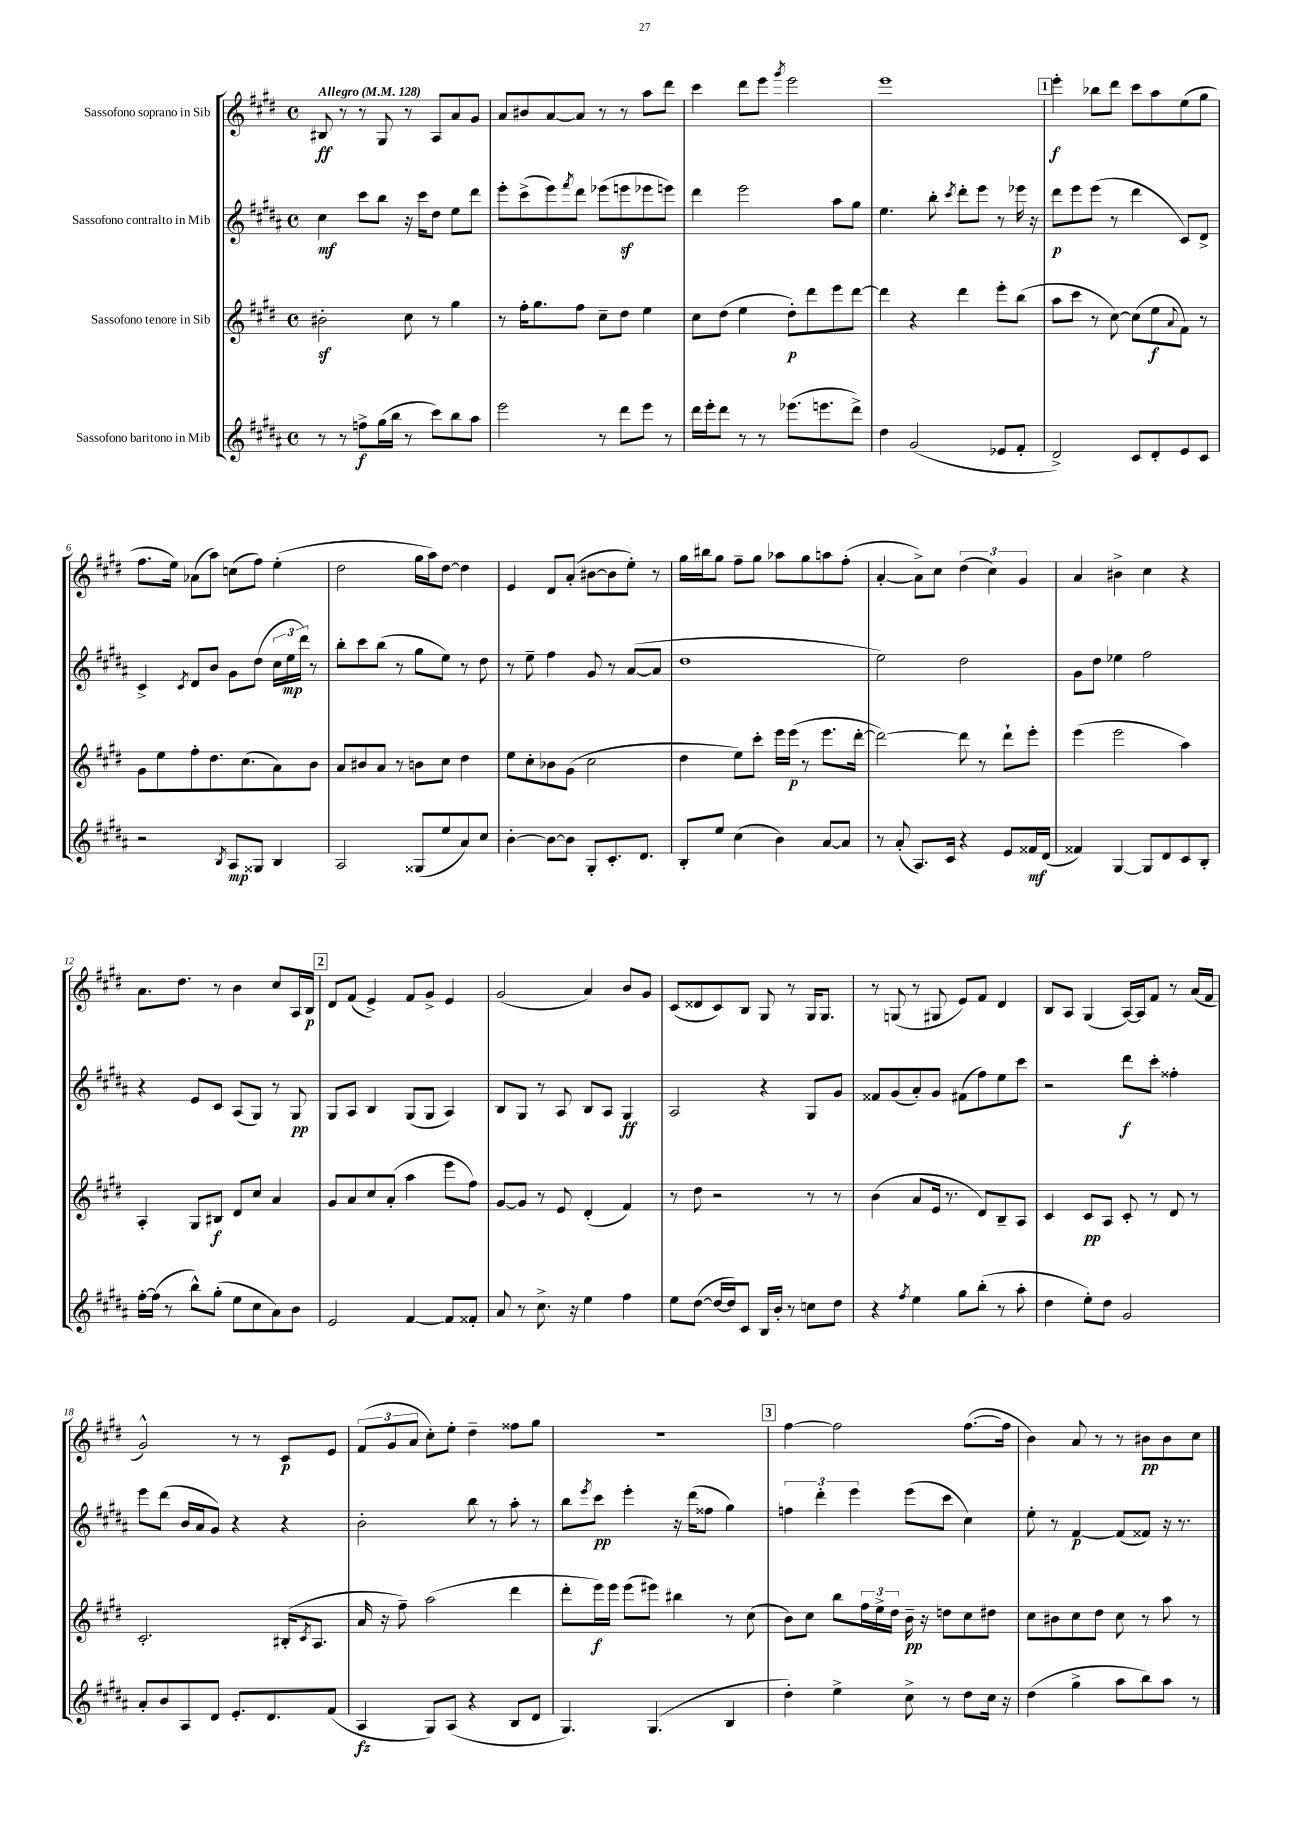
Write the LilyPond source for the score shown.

<<
\new StaffGroup <<
\new Staff = "s0" \with { instrumentName = "Sassofono soprano in Sib" } {
    \clef treble \key e \major \defaultTimeSignature \time 4/4 \tempo "Allegro" 4 = 128
    bis8\ff r8 r8 gis8 r8 a8 a'8 gis'8 |
    a'8 bis'8 a'8~ a'8 r8 r8 a''8 dis'''8 |
    cis'''4 dis'''8 e'''8 \acciaccatura { gis'''8 } e'''2 |
    e'''1 |
    \mark \markup { \box "1" } e'''4-.\f bes''8 dis'''8 cis'''8 a''8 e''8( gis''8 |
    fis''8. e''16) aes'8( a''8) c''8( fis''8) e''4-.( |
    dis''2 gis''16 a''16) dis''8~ dis''4 |
    e'4 dis'8 a'8-.( bis'8~ bis'8 e''8-.) r8 |
    gis''16 bis''16 gis''8 fis''8-- gis''8 aes''8 gis''8 a''8 fis''8-.( |
    a'4~-. a'8->) cis''8 \tuplet 3/2 { dis''4( cis''4) gis'4 } |
    a'4 bis'4-> cis''4 r4 |
    a'8. dis''8. r8 b'4 cis''8 a16 b16\p |
    \mark \markup { \box "2" } dis'8 fis'8( e'4->) fis'8 gis'8-> e'4 |
    gis'2( a'4) b'8 gis'8 |
    cis'8( disis'8 cis'8) b8 gis8 r8 gis16 gis8. |
    r8 g8( r8 gis8 e'8) fis'8 dis'4 |
    b8 a8 gis4( a16~) a16 fis'8 r8 a'16( fis'16 |
    gis'2-^) r8 r8 cis'8\p e'8 |
    \tuplet 3/2 { fis'8( gis'8 a'8 } cis''8-.) e''8-. dis''4-- fisis''8 gis''8 |
    r1 |
    \mark \markup { \box "3" } fis''4~ fis''2 fis''8.~( fis''16 |
    b'4) a'8 r8 r8 bis'8\pp bis'8 cis''8 \bar "|." |
}
\new Staff = "s1" \with { instrumentName = "Sassofono contralto in Mib" } {
    \clef treble \key b \major \defaultTimeSignature \time 4/4
    cis''4\mf cis'''8 b''8 r16 cis'''16 dis''8 e''8 dis'''8 |
    e'''8-. cis'''8->( e'''8) \acciaccatura { fis'''8 } dis'''8 ees'''8( e'''8\sf ees'''8 e'''8) |
    dis'''4 e'''2 ais''8 gis''8 |
    e''4. b''8-. \acciaccatura { cis'''8 } dis'''8-. e'''8 r8 ees'''16 r16 |
    \mark \markup { \box "1" } dis'''8\p e'''8 e'''8( r8 dis'''4 cis'8) dis'8-> |
    cis'4-> \acciaccatura { cis'8 } dis'8 b'8 gis'8 dis''8( \tuplet 3/2 { cis''16 e''16\mp dis'''16) } r8 |
    b''8-. cis'''8 b''8( r8 gis''8 e''8) r8 dis''8 |
    r8 e''8-- fis''4 gis'8 r8 ais'8~( ais'8 |
    dis''1 |
    e''2) dis''2 |
    gis'8 dis''8 ees''4 fis''2 |
    r4 e'8 cis'8 ais8( gis8) r8 gis8\pp |
    \mark \markup { \box "2" } gis8 ais8 b4 gis8( gis8 ais4) |
    b8 gis8 r8 ais8 b8 ais8 gis4\ff |
    ais2 r4 gis8 gis'8 |
    fisis'8 gis'8( ais'8-.) gis'8 fis'8( fis''8) e''8 cis'''8 |
    r2 dis'''8\f cis'''8-. fisis''4-. |
    e'''8 dis'''8( b'16 ais'16 gis'8) r4 r4 |
    b'2-. b''8 r8 ais''8-. r8 |
    b''8 \acciaccatura { e'''8 } cis'''8\pp e'''4-. r16 dis'''16( fisis''8 gis''4) |
    \mark \markup { \box "3" } \tuplet 3/2 { f''4 dis'''4-. e'''4 } e'''8( cis'''8 cis''4) |
    e''8-. r8 fis'4~\p fis'8( fisis'8) r16 r8. \bar "|." |
}
\new Staff = "s2" \with { instrumentName = "Sassofono tenore in Sib" } {
    \clef treble \key e \major \defaultTimeSignature \time 4/4
    bis'2-.\sf cis''8 r8 gis''4 |
    r8 fis''16-. gis''8. fis''8 cis''8-- dis''8 e''4 |
    cis''8 dis''8( e''4 dis''8-.\p) dis'''8 e'''8 dis'''8~ |
    dis'''4 r4 dis'''4 e'''8-. b''8( |
    \mark \markup { \box "1" } a''8 cis'''8 r8 cis''8~) cis''8( e''8\f \appoggiatura { a'8 } fis'8) r8 |
    gis'8 e''8 fis''8-. dis''8. cis''8.( a'8) b'8 |
    a'8 bis'8 a'8 r8 b'8 cis''8 dis''4 |
    e''8 cis''8-. bes'8 gis'8( cis''2 |
    dis''4 e''8) cis'''8-. e'''16 e'''16\p( r8 e'''8. dis'''16~-. |
    dis'''2~) dis'''8 r8 dis'''8-! e'''8-. |
    e'''4( e'''2 a''4) |
    a4-. gis8 bis8\f dis'8 cis''8 a'4 |
    \mark \markup { \box "2" } gis'8 a'8 cis''8 a'8-.( a''4 e'''8 fis''8) |
    gis'8~ gis'8 r8 e'8 dis'4-.( fis'4) |
    r8 dis''8 r2 r8 r8 |
    b'4( a'8 e'16 r8. dis'8) b8-- a8 |
    cis'4 cis'8\pp a8 cis'8-. r8 dis'8 r8 |
    cis'2.-. bis16-.( \acciaccatura { cis'8 } a8. |
    a'16 r16 fis''8--) a''2( dis'''4 |
    dis'''8-. e'''16\f) e'''16 e'''8( eis'''8) bis''4 r8 cis''8( |
    \mark \markup { \box "3" } b'8) cis''8 b''8 \tuplet 3/2 { fis''16 e''16-> dis''16 } b'16--\pp r16 d''8 cis''8 dis''8 |
    cis''8 bis'8 cis''8 dis''8 cis''8 r8 a''8 r8 \bar "|." |
}
\new Staff = "s3" \with { instrumentName = "Sassofono baritono in Mib" } {
    \clef treble \key b \major \defaultTimeSignature \time 4/4
    r8 r8 f''8->\f gis''16( b''16 r8 cis'''8) b''8 ais''8 |
    e'''2 r8 dis'''8 e'''8 r8 |
    dis'''16 e'''16-. dis'''8 r8 r8 ees'''8.( e'''8. dis'''8->) |
    dis''4 gis'2( ees'8 fis'8-. |
    \mark \markup { \box "1" } dis'2->) cis'8 dis'8-. e'8 cis'8 |
    r2 \acciaccatura { b8 } ais8\mp gisis8 b4 |
    ais2 gisis8( e''8 ais'8) cis''8 |
    b'4~-. b'8~ b'8 gis8-. cis'8.-. dis'8. |
    b8-. e''8 cis''4( b'4) ais'8~ ais'8 |
    r8 ais'8-.( ais8.) cis'16 r4 e'8 fisis'16\mf dis'16( |
    fisis'4) gis4~ gis8 dis'8 cis'8 b8-. |
    fis''16~-. fis''16( r8 b''8-^) gis''8-.( e''8 cis''8 ais'8) b'8 |
    \mark \markup { \box "2" } e'2 fis'4~ fis'8 fisis'8-. |
    ais'8 r8 cis''8.-> r16 e''4 fis''4 |
    e''8 dis''8~( dis''16~ dis''16) cis'8 b16 b'16-. r8 c''8 dis''8 |
    r4 \acciaccatura { fis''8 } e''4 gis''8 b''8-.( r8 ais''8-. |
    dis''4 e''8-.) dis''8 gis'2 |
    ais'8-. b'8 ais8 dis'8 e'8.-. dis'8. fis'8( |
    ais4\fz gis8) ais8( r4 b8 dis'8 |
    gis4.) gis4.( b4 |
    \mark \markup { \box "3" } dis''4-.) e''4-> cis''8-> r8 dis''8 cis''16 r16 |
    dis''4( gis''4-> ais''8 b''8) ais''8 r8 \bar "|." |
}
>>
>>
